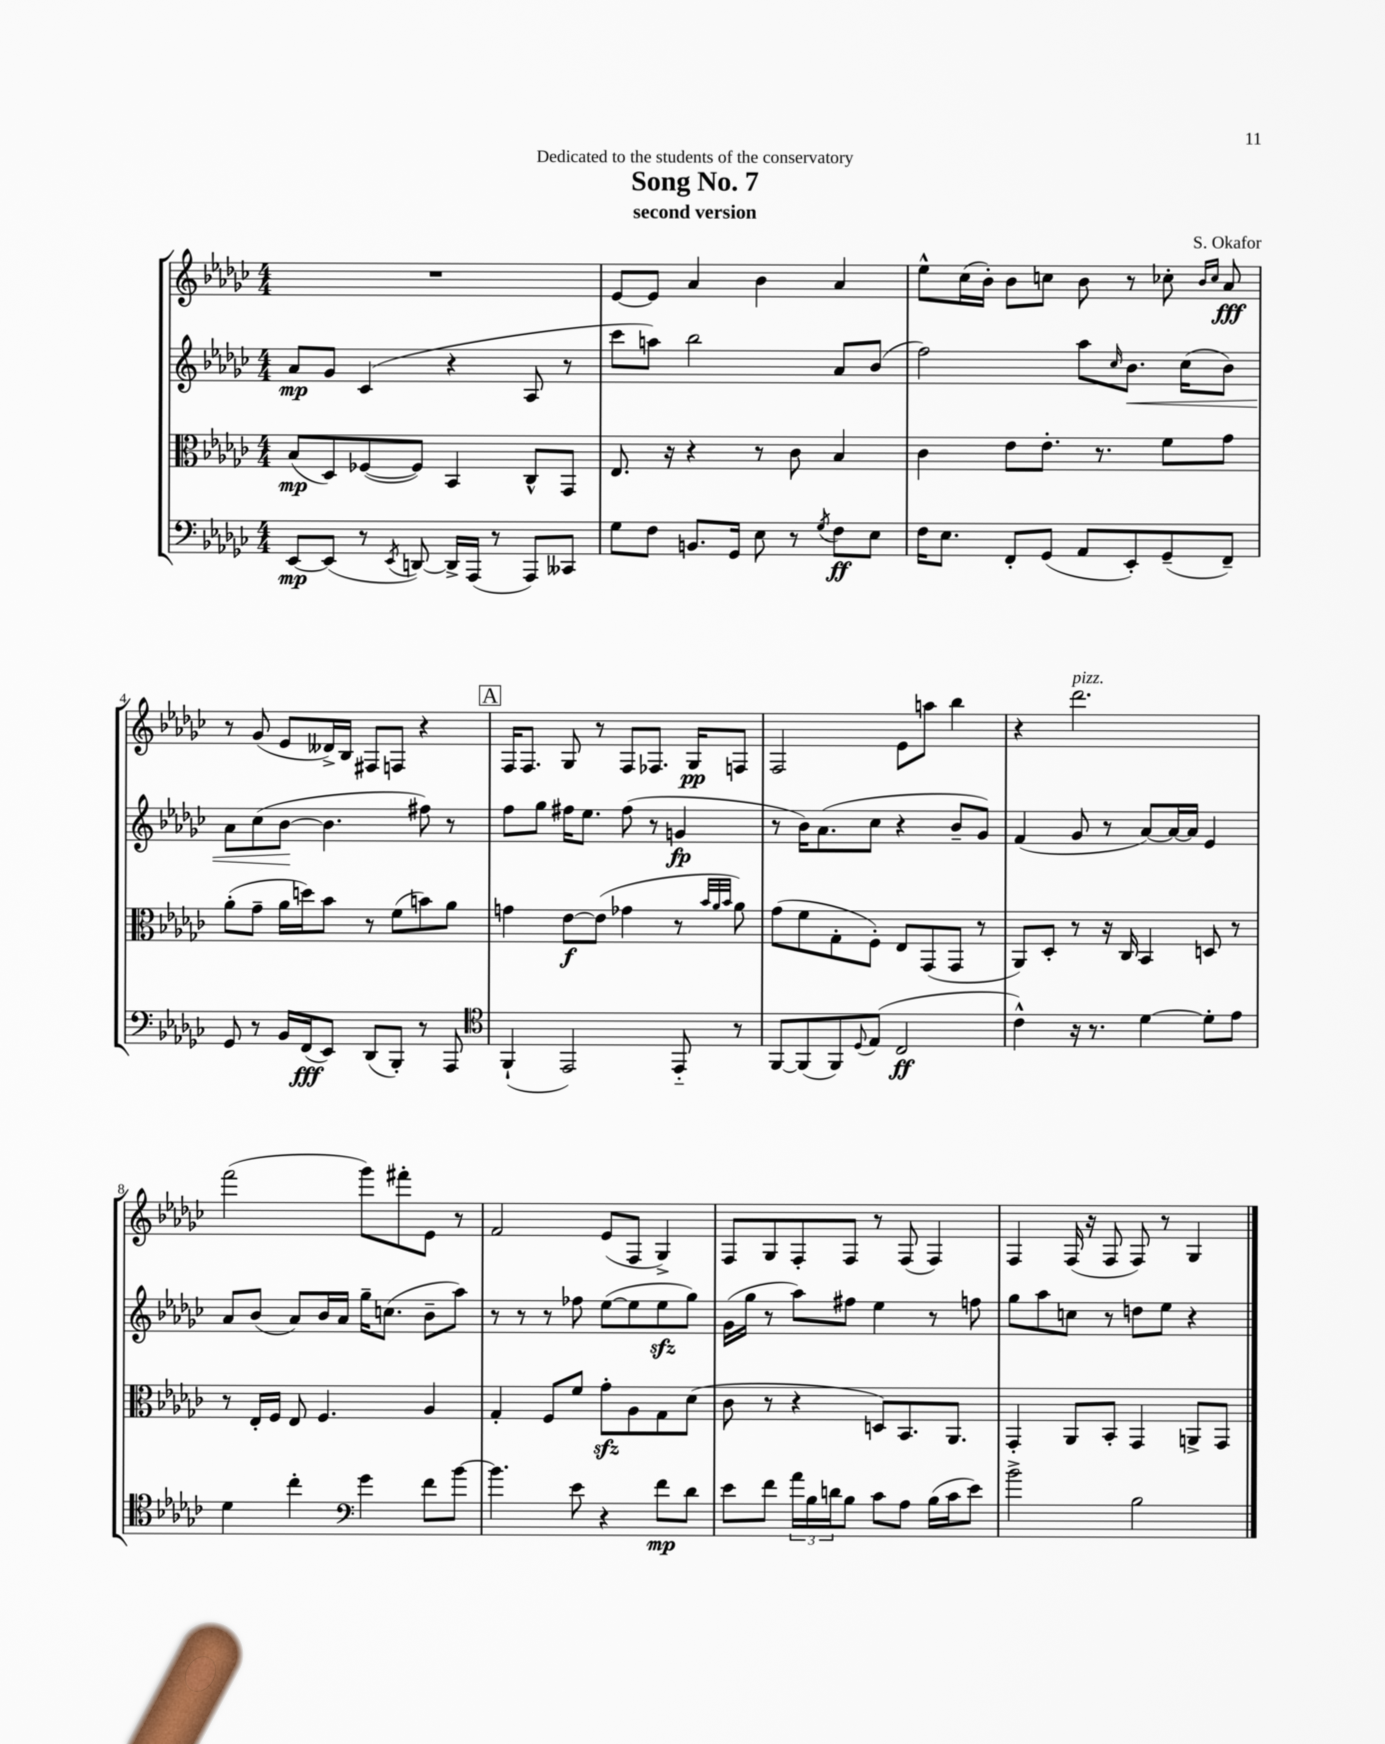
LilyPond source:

\header { title = "Song No. 7" composer = "S. Okafor" subtitle = "second version" dedication = "Dedicated to the students of the conservatory" }
<<
\new StaffGroup <<
\new Staff = "s0" {
    \clef treble \key ges \major \numericTimeSignature \time 4/4
    R1 |
    ees'8~ ees'8 aes'4 bes'4 aes'4 |
    ees''8-^ ces''16( bes'16-.) bes'8 c''8 bes'8 r8 ces''8-. \grace { bes'16 ces''16 } aes'8\fff |
    r8 ges'8( ees'8 deses'16->) bes16 fis8 f8 r4 |
    \mark \markup { \box "A" } f16 f8. ges8 r8 f8 fes8. ges16\pp f8 |
    f2 ees'8 a''8 bes''4 |
    r4 des'''2.^\markup { \italic "pizz." } |
    f'''2( ges'''8) fis'''8-. ees'8 r8 |
    f'2 ees'8( f8 ges4->) |
    f8 ges8 f8-. f8 r8 f8( f4) |
    f4 f16( r16 f8 f8) r8 ges4 \bar "|." |
}
\new Staff = "s1" {
    \clef treble \key ges \major \numericTimeSignature \time 4/4
    aes'8\mp ges'8 ces'4( r4 aes8 r8 |
    ces'''8 a''8) bes''2 aes'8 bes'8( |
    f''2) aes''8 \grace { ces''16 } bes'8.\< ces''16( bes'8) |
    aes'8 ces''8( bes'8~\! bes'4. fis''8) r8 |
    \mark \markup { \box "A" } f''8 ges''8 fis''16 ees''8. fis''8( r8 g'4\fp |
    r8 bes'16) aes'8.( ces''8 r4 bes'8-- ges'8) |
    f'4( ges'8 r8 aes'8~) aes'16~ aes'16 ees'4 |
    aes'8 bes'8( aes'8) bes'16 aes'16 ges''16-- c''8.( bes'8-- aes''8) |
    r8 r8 r8 fes''8 ees''8~( ees''8 ees''8\sfz ges''8) |
    ges'16( ges''16 r8 aes''8) fis''8 ees''4 r8 f''8 |
    ges''8 aes''8 c''8 r8 d''8 ees''8 r4 \bar "|." |
}
\new Staff = "s2" {
    \clef alto \key ges \major \numericTimeSignature \time 4/4
    bes8\mp( des8) fes8~( fes8) bes,4 ces8-^ ges,8 |
    ees8. r16 r4 r8 ces'8 bes4 |
    ces'4 ees'8 ees'8.-. r8. f'8 ges'8 |
    aes'8-.( ges'8-- aes'16 d''16) bes'8 r8 f'8( b'8) aes'8 |
    \mark \markup { \box "A" } g'4 ees'8~\f ees'8( ges'4 r8 \grace { bes'32 aes'32 bes'32 } aes'8) |
    ges'8( f'8 ges8-. f8-.) ees8 ges,8( ges,8 r8 |
    aes,8) des8-. r8 r16 ces16 bes,4 d8 r8 |
    r8 ees16-. f16 ees8 f4. aes4 |
    ges4-. f8 f'8 ges'8-.\sfz aes8 ges8 des'8( |
    ces'8 r8 r4 d8) bes,8. aes,8. |
    ges,4-. aes,8 bes,8-. ges,4 a,8-> ges,8 \bar "|." |
}
\new Staff = "s3" {
    \clef bass \key ges \major \numericTimeSignature \time 4/4
    ees,8~\mp ees,8( r8 \acciaccatura { ees,8 } d,8~) d,16-> aes,,16( r8 aes,,8) ceses,8 |
    ges8 f8 b,8. ges,16 ees8 r8 \acciaccatura { ges8 } f8\ff ees8 |
    f16 ees8. f,8-. ges,8( aes,8 ees,8-.) ges,8--( f,8--) |
    ges,8 r8 bes,16 f,16\fff( ees,8) des,8( bes,,8-.) r8 aes,,8 |
    \mark \markup { \box "A" } \clef tenor f,4-!( ees,2) ees,8-_ r8 |
    f,8~ f,8( f,8) \appoggiatura { des8 } ees8( ces2\ff |
    ces'4-^) r16 r8. des'4~ des'8-. ees'8 |
    des'4 ces''4-. \clef bass ges'4 f'8 bes'8~ |
    bes'4. ees'8 r4 f'8\mp des'8 |
    ees'8 f'8 \tuplet 3/2 { aes'16 bes16 d'16 } bes8 ces'8 aes8 bes16( ces'16 ees'8) |
    bes'2-> bes2 \bar "|." |
}
>>
>>
